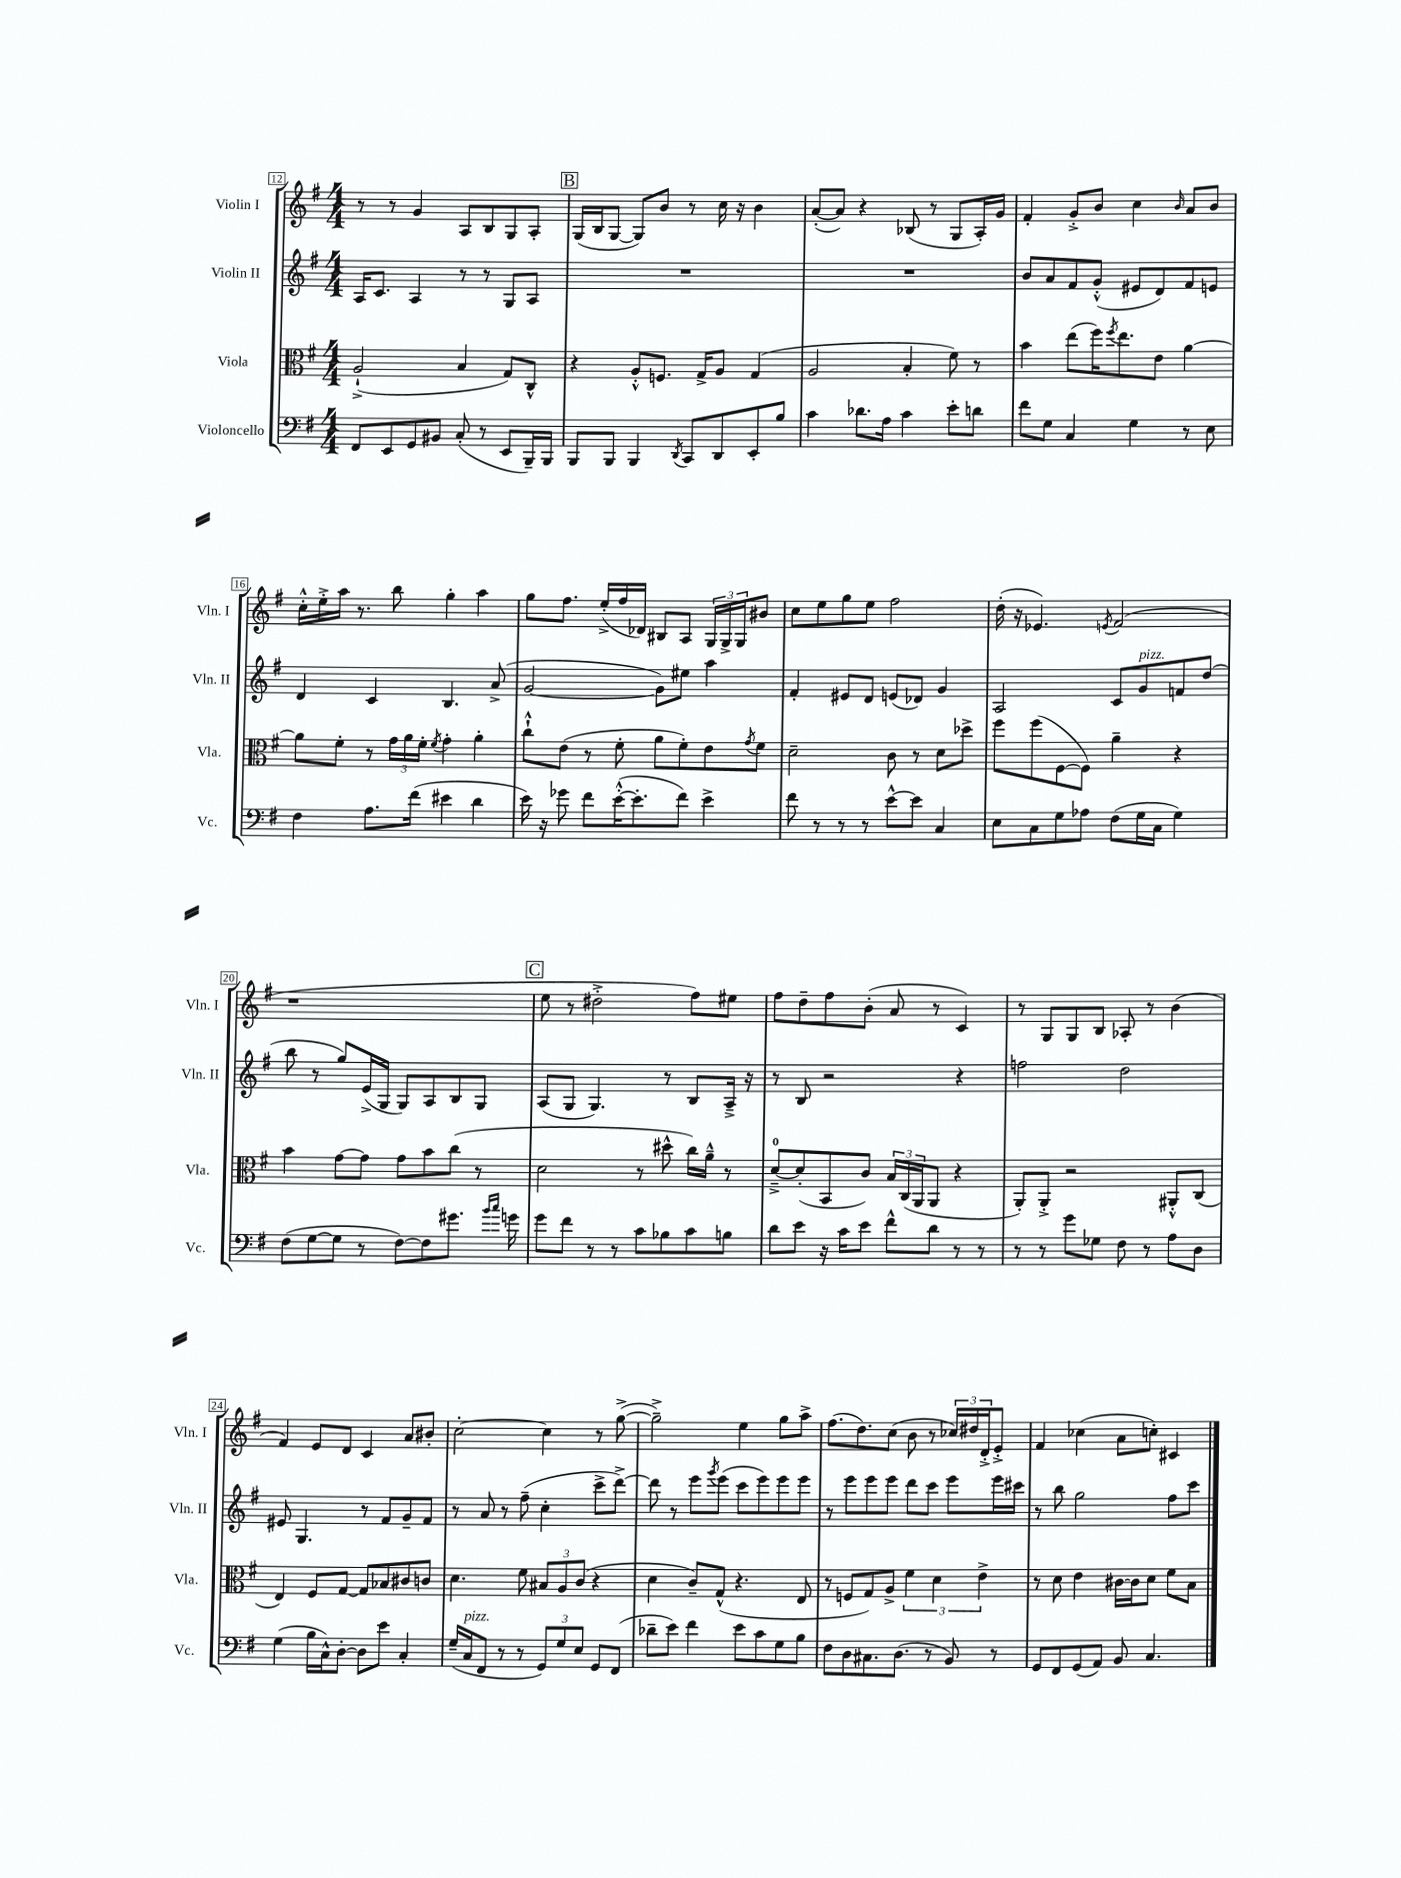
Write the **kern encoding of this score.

**kern	**kern	**kern	**kern
*part4	*part3	*part2	*part1
*staff4	*staff3	*staff2	*staff1
*I"Violoncello	*I"Viola	*I"Violin II	*I"Violin I
*I'Vc.	*I'Vla.	*I'Vln. II	*I'Vln. I
*clefF4	*clefC3	*clefG2	*clefG2
*k[f#]	*k[f#]	*k[f#]	*k[f#]
*M4/4	*M4/4	*M4/4	*M4/4
=12	=12	=12	=12
8FF#/L	(2A`^/	16A/KL	8r
.	.	8.c/J	.
8EE/	.	.	8r
8GG/	.	4A/	4g/
8BB#X/J	.	.	.
(8C'/	4B/	8r	8A/L
8r	.	8r	8B/
8EE/L	8G/L)	8G/L	8G/
16BBB~/L)	8C^^/J	8A/J	8A'/J
16BBB/JJ	.	.	.
!!LO:REH:place=s1:t=B
=13	=13	=13	=13
8BBB/L	4r	1r	(16G/LL
.	.	.	16B/J
8BBB/J	.	.	[8G/J
4BBB/	8A'^^/L	.	8G/L])
.	8.Fn/J	.	8b/J
8qDD/	.	.	.
8CC/L	.	.	8r
.	16G^/KL	.	.
8DD/	8A/J	.	16cc\
.	.	.	16r
8EE'/	(4G/	.	4b\
8B/J	.	.	.
=14	=14	=14	=14
4c\	2A/	1r	([8a'/L
.	.	.	8a/J])
8.d-X\L	.	.	4r
16A\Jk	.	.	.
4c\	4B'/	.	(8B-X/
.	.	.	8r
8e'\L	8f#\)	.	8G/L
8dn\J	8r	.	16A'/L)
.	.	.	16g/JJ
=15	=15	=15	=15
8f#\L	4b\	8b/L	4f#'/
8G\J	.	8a/	.
4C/	(8ee\L	8f#/	8g'^/L
.	16ff#\K)	(8g'^^/J	8b/J
.	8qff#/	.	.
.	8.ee\	.	.
4G\	.	8e#X/L	4cc\
.	8e\J	8d/)	.
.	.	.	16qqb/
8r	[4a\	8f#/	8a/L
8E\	.	8en/J	8b/J
!!LO:LB:g=z
=16	=16	=16	=16
4F#\	8a\L]	4d/	16cc'^^\LL
.	.	.	16ee'^\
.	8f#'\J	.	16aa\JJ
.	.	.	8.r
8.A\L	8r	4c/	.
.	24g\LL	.	8bb\
.	24a\	.	.
(16f#\Jk	.	.	.
.	24f#'\JJ	.	.
.	8qf#/	.	.
4e#X\	4g'\	4.B/	4gg'\
4d\	4a'\	.	4aa\
.	.	(8a^/	.
=17	=17	=17	=17
16e\)	8cc`^^\L	[2g/	8gg\L
16r	.	.	.
8g-X\	(8e\J	.	8.ff#\J
8f#\L	8r	.	.
.	.	.	(16ee'^/LL
([16e'^^\K	8f#'\	.	16ff#/
8.e'\]	.	.	16d-X/JJ)
.	8a\L	8g\L])	8B#X/L
8f#\J)	8f#'\)	8ee#X\J	8A/J
4e^\	8e\	4aa\	24G/LL
.	.	.	24G^/
.	.	.	24G/J
.	8qg/	.	.
.	8f#\J	.	8b#X/J
=18	=18	=18	=18
8f#\	2d~\	4f#'/	8cc\L
8r	.	.	8ee\
8r	.	8e#X/L	8gg\
8r	.	8d/J	8ee\J
[8e^^\L	8c\	(8en/L	2ff#\
8e\J]	8r	8d-X/J)	.
4C/	8d\L	4g/	.
.	8dd-X^\J	.	.
=19	=19	=19	=19
8E\L	8ff#\L	2A/	(16dd'\
.	.	.	16r
8C\	(8ff#\	.	4.e-X/)
8G\	[8F#\	.	.
8A-X\J	8F#\J])	.	.
.	.	.	8qen/
(8F#\L	4a~\	8c/L	(2f#/
!	!	!LO:TX:a:i:t=pizz.	!
16G\L	.	8g/	.
16C\JJ	.	.	.
4G\)	4r	8fn/	.
.	.	(8dd/J	.
!!LO:LB:g=z
=20	=20	=20	=20
(8F#\L	4b\	8bb\	1r
[8G\	.	8r	.
8G\J]	[8g\L	8gg/L)	.
8r	8g\J]	(16e^/L	.
.	.	16G/JJ	.
[8F#\L)	8g\L	8G/L)	.
8F#\]	8b\	8A/	.
8.g#X\J	(8cc\J	8B/	.
.	8r	8G/J	.
16qqb/LL	.	.	.
16qqcc/JJ	.	.	.
16gn\	.	.	.
!!LO:REH:place=s1:t=C
=21	=21	=21	=21
8g\L	2d\	(8A/L	8ee\
8f#\J	.	8G/J	8r
8r	.	4.G/)	2dd#X'^\
8r	.	.	.
8c\L	8r	.	.
8B-X\	8dd#X^^\	8r	.
8c\	16cc\LL)	8B/L	8ff#\L)
.	16a~^^\JJ	.	.
8Bn\J	8r	16A~^/Jk	8ee#X\J
.	.	16r	.
=22	=22	=22	=22
8d\L	[8d~^/L	8r	8ff#\L
8e\J	(8d'/]	8B/	8dd~\
16r	8BB/	2r	8ff#\
16c\KL	.	.	.
8e\J	8c/J)	.	(8b'\J
8f#^^\L	24B/LL	.	8a/
.	(24C/	.	.
.	24AA/J	.	.
8d\J	8AA/J	.	8r
8r	4r	4r	4c/)
8r	.	.	.
=23	=23	=23	=23
8r	8AA'/L)	2ffn\	8r
8r	8AA'^/J	.	8G/L
8g\L	2r	.	8G/
8G-X\J	.	.	8B/J
8F#\	.	2dd\	8A-X'/
8r	.	.	8r
8A\L	8AA#X'^^/L	.	(4b\
8D\J	(8C/J	.	.
!!LO:LB:g=z
=24	=24	=24	=24
(4G\	4E/)	8e#X/	4f#/)
.	.	4.G/	.
16B\LL	8F#/L	.	8e/L
16C^^\J)	.	.	.
[8D'\J	[8G/J	.	8d/J
8D\L]	8G/L]	8r	4c/
8e\J	8B-X/	8f#/L	.
4C'/	8c#X/	8g~/	8a/L
.	8cn/J	8f#/J	8b#X'/J
=25	=25	=25	=25
(16G~/LL	4.d\	8r	[2cc'\
!LO:TX:a:i:t=pizz.	!	!	!
16C/J	.	.	.
8FF#/J	.	8a/	.
8r	.	8r	.
8r	8f#\	(8ff#~\	.
12GG/L)	12B#X/L	4cc'\	4cc\]
12G/	12A/	.	.
12E/J	(12c/J	.	.
8GG/L	4r	8ccc^\L	8r
(8FF#/J	.	[8ddd^\J)	([8gg^\
=26	=26	=26	=26
8d-X~\L	4d\	8ddd\]	2gg~^\])
8e\J)	.	8r	.
4f#\	8c~/L)	8eee\L	.
.	.	8qggg/	.
.	(8G^^/J	(8eee\J	.
8e\L	4.r	8ccc\L	4ee\
8c\	.	8eee\)	.
8G\	.	8eee\	8gg\L
8B\J	8E/	8eee\J	8aa^\J
=27	=27	=27	=27
8F#\L	8r	8r	(8.ff#\L
8D\	8Fn/L	8eee\L	.
.	.	.	8.dd\)
8.C#X\	8G/)	8eee\	.
.	8A^/J	8eee\J	(8cc\J
(8.D\J	.	.	.
.	6f#\	8ddd\L	8b\
8r	.	8ccc\J	8r
.	6d\	.	.
8BB/)	.	8eee\L	24cc-X/LL)
.	.	.	24dd#X/
.	6e^\	.	24d'^/J
8r	.	16eee\L	8e'^/J
.	.	16ccc#X\JJ	.
=28	=28	=28	=28
8GG/L	8r	8r	4f#/
8FF#/	8d\	8bb\	.
(8GG/	4e\	2gg\	(4cc-X\
8AA/J)	.	.	.
8BB/	[16c#X\LL	.	8a\L
.	16c#\J]	.	.
4.C/	8d\J	.	8ccn'\J)
.	8f#\L	8ff#\L	4c#X/
.	8B\J	8ccc\J	.
==	==	==	==
*-	*-	*-	*-
